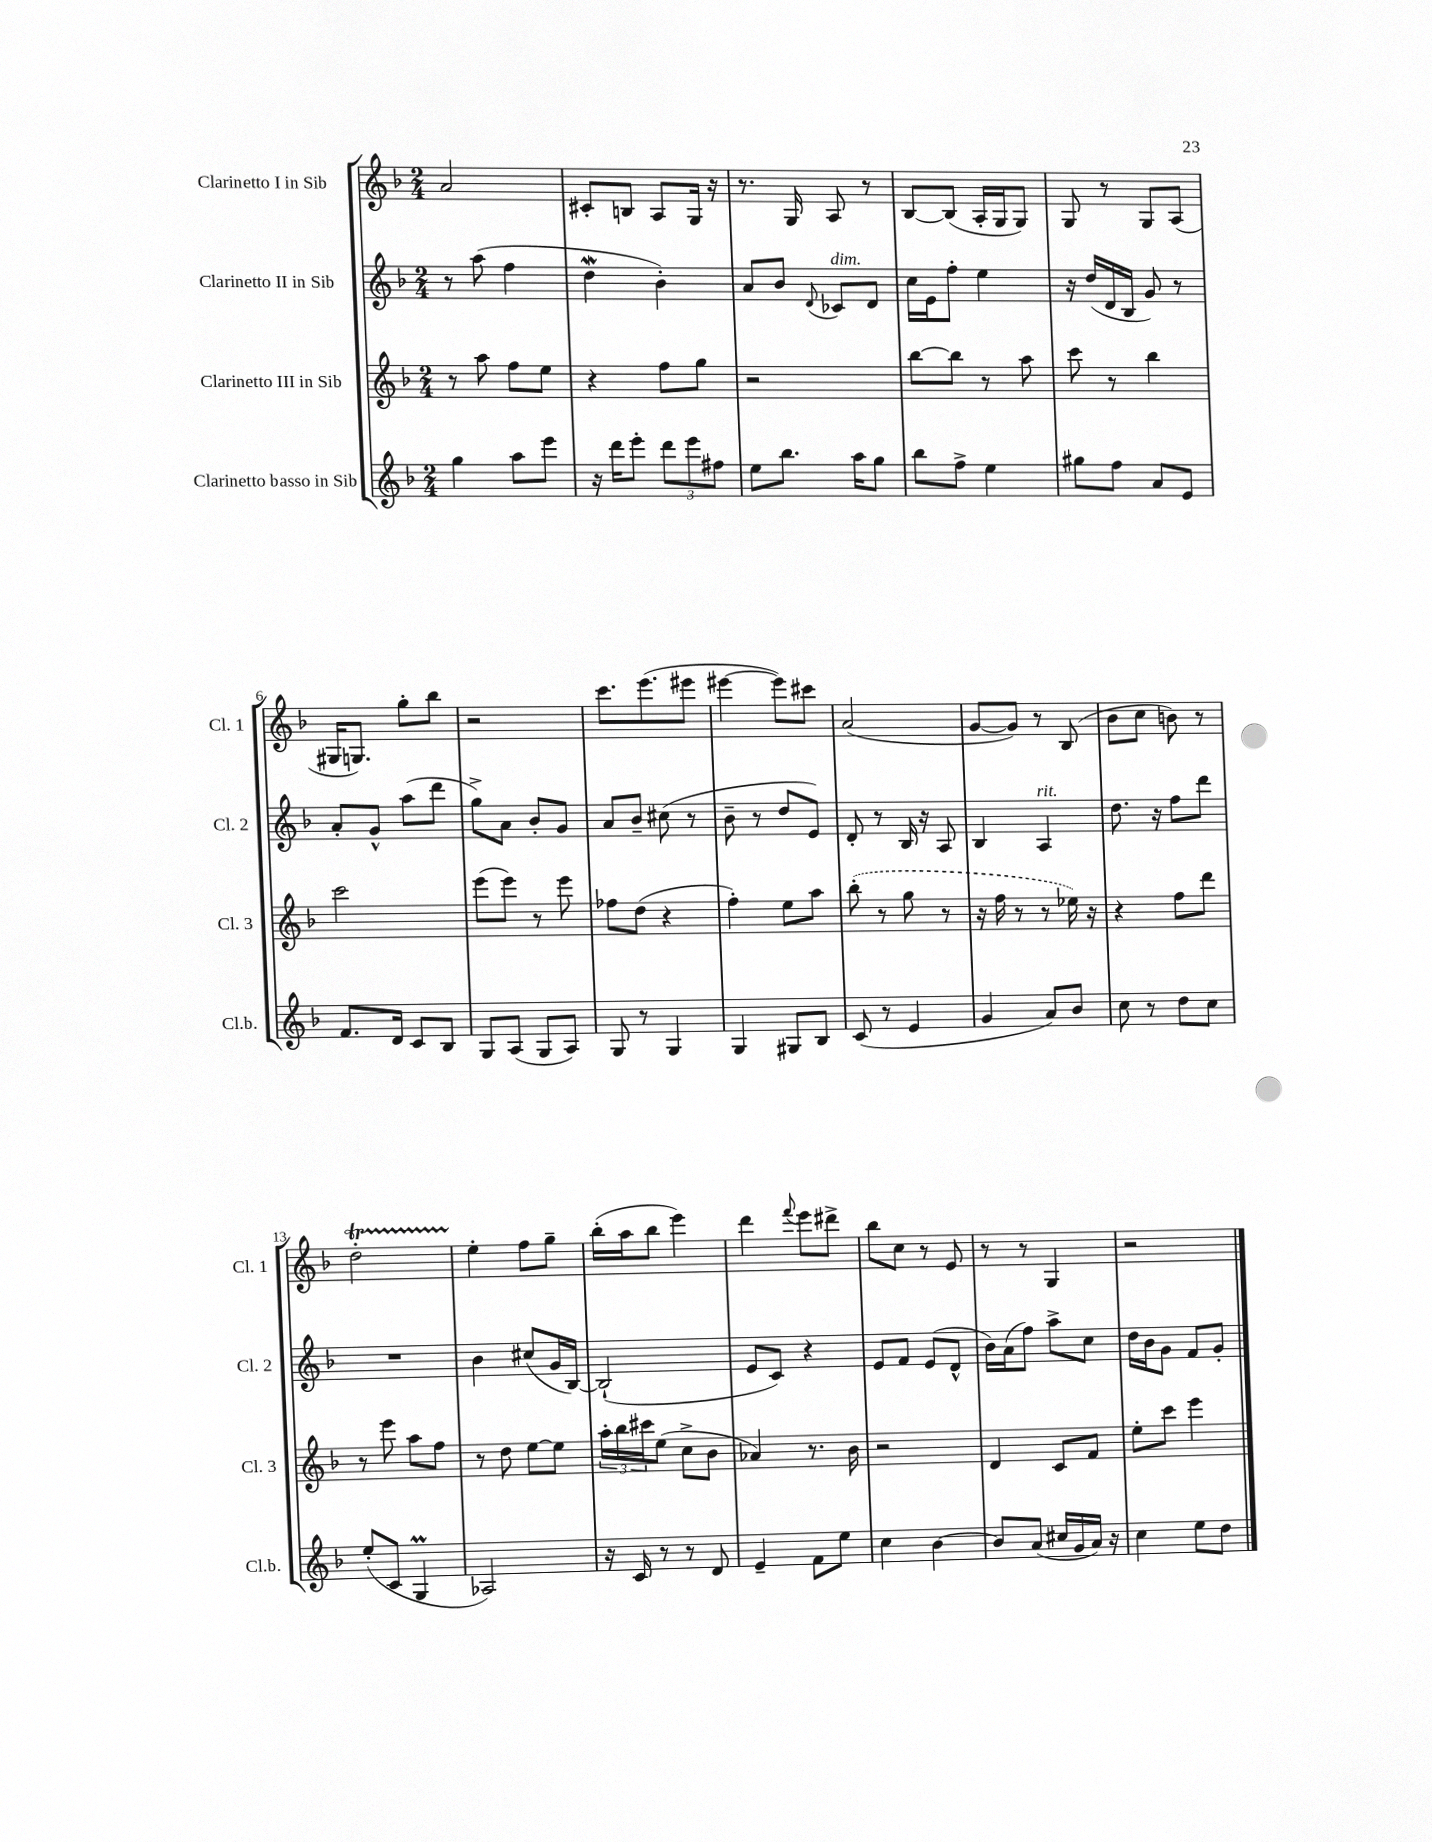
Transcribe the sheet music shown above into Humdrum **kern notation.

**kern	**kern	**kern	**kern
*part4	*part3	*part2	*part1
*staff4	*staff3	*staff2	*staff1
*I"Clarinetto basso in Sib	*I"Clarinetto III in Sib	*I"Clarinetto II in Sib	*I"Clarinetto I in Sib
*I'Cl.b.	*I'Cl. 3	*I'Cl. 2	*I'Cl. 1
*clefG2	*clefG2	*clefG2	*clefG2
*k[b-]	*k[b-]	*k[b-]	*k[b-]
*M2/4	*M2/4	*M2/4	*M2/4
=1	=1	=1	=1
4gg\	8r	8r	2a/
.	8aa\	(8aa\	.
8aa\L	8ff\L	4ff\	.
8eee\J	8ee\J	.	.
=2	=2	=2	=2
16r	4r	4ddW\	8c#X'/L
16ddd\KL	.	.	.
8eee'\J	.	.	8Bn/J
12ddd\L	8ff\L	4b-'\)	8A/L
12eee\	.	.	.
.	8gg\J	.	16G/Jk
12ff#X\J	.	.	.
.	.	.	16r
=3	=3	=3	=3
8ee\L	2r	8a/L	8.r
8.bb-\J	.	8b-/J	.
.	.	.	16G/
.	.	8qqd/	.
!	!	!LO:TX:a:i:t=dim.	!
.	.	8c-X/L	8A/
16aa\KL	.	.	.
8gg\J	.	8d/J	8r
=4	=4	=4	=4
8bb-\L	[8bb-\L	16cc\LL	[8B-/L
.	.	16e\J	.
8ff^\J	8bb-\J]	8ff'\J	(8B-/J]
4ee\	8r	4ee\	16A'/LL
.	.	.	16G/J
.	8aa\	.	8G/J)
=5	=5	=5	=5
8gg#X\L	8ccc\	16r	8G/
.	.	(16dd/LL	.
8ff\J	8r	16d/	8r
.	.	16B-/JJ	.
8a/L	4bb-\	8g/)	8G/L
8e/J	.	8r	(8A/J
!!LO:LB:g=z
=6	=6	=6	=6
8.f/L	2ccc\	8a'/L	16G#X/KL
.	.	.	8.Gn/J)
.	.	8g^^/J	.
16d/Jk	.	.	.
8c/L	.	(8aa\L	8gg'\L
8B-/J	.	8ddd\J	8bb-\J
=7	=7	=7	=7
8G/L	(8eee\L	8gg^\L)	2r
(8A/J	8eee\J)	8a\J	.
8G/L	8r	8b-'/L	.
8A/J)	8eee\	8g/J	.
=8	=8	=8	=8
8G/	8ff-X\L	8a/L	8.ccc\L
8r	(8dd\J	8b-~/J	.
.	.	.	(8.eee\
4G/	4r	(8cc#X\	.
.	.	8r	8eee#X\J
=9	=9	=9	=9
4G/	4ff'\)	8b-~\	[4eee#X\
.	.	8r	.
8G#X/L	8ee\L	8dd/L	8eee#\L])
8B-/J	8aa\J	8e/J)	8ccc#X\J
=10	=10	=10	=10
(8c/	(8bb-'\	8d'/	(2a/
8r	8r	8r	.
4e/	8gg\	16B-/	.
.	.	16r	.
.	8r	8A/	.
=11	=11	=11	=11
4g/	16r	4B-/	[8g/L
.	16ff\	.	.
.	8r	.	8g/J])
!	!	!LO:TX:a:i:t=rit.	!
8a/L)	8r	4A/	8r
8b-/J	16ee-X\)	.	(8B-/
.	16r	.	.
=12	=12	=12	=12
8cc\	4r	8.dd\	8b-\L
8r	.	.	8cc\J
.	.	16r	.
8dd\L	8ff\L	8ff\L	8bn\)
8cc\J	8ddd\J	8ddd\J	8r
!!LO:LB:g=z
=13	=13	=13	=13
(8ee'/L	8r	2r	2ddT'\
8c/J	8eee\	.	.
4GM/	8aa\L	.	.
.	8ff\J	.	.
=14	=14	=14	=14
2A-X/)	8r	4b-\	4ee'\
.	8dd\	.	.
.	[8ee\L	(8cc#X/L	8ff\L
.	8ee\J]	16g/L	8gg~\J
.	.	[16B-/JJ)	.
=15	=15	=15	=15
16r	24aa'\LL	(2B-`/]	(16bb-'\LL
.	24bb-\	.	.
16c/	.	.	16aa\J
.	24ccc#X\J	.	.
8r	(8ee\J	.	8bb-\J
8r	8cc^\L	.	4eee\)
8d/	8b-\J	.	.
=16	=16	=16	=16
4e~/	4a-X/)	8e/L	4ddd\
.	.	8c/J)	.
.	.	.	8qqfff/
8f\L	8.r	4r	8eee\L
8ee\J	.	.	8ddd#X^\J
.	16b-\	.	.
=17	=17	=17	=17
4cc\	2r	8e/L	8bb-\L
.	.	8f/J	8cc\J
[4b-\	.	(8e/L	8r
.	.	8d^^/J	8e/
=18	=18	=18	=18
8b-/L]	4d/	16b-\LL)	8r
.	.	(16a\J	.
(8a/J	.	8ff\J)	8r
16cc#X/LL	8c/L	8aa^\L	4G/
16g/	.	.	.
16a/JJ)	8f/J	8cc\J	.
16r	.	.	.
=19	=19	=19	=19
4cc\	8ee'\L	16dd\LL	2r
.	.	16b-\J	.
.	8ccc\J	8g\J	.
8ee\L	4eee\	8f/L	.
8dd\J	.	8g'/J	.
==	==	==	==
*-	*-	*-	*-
